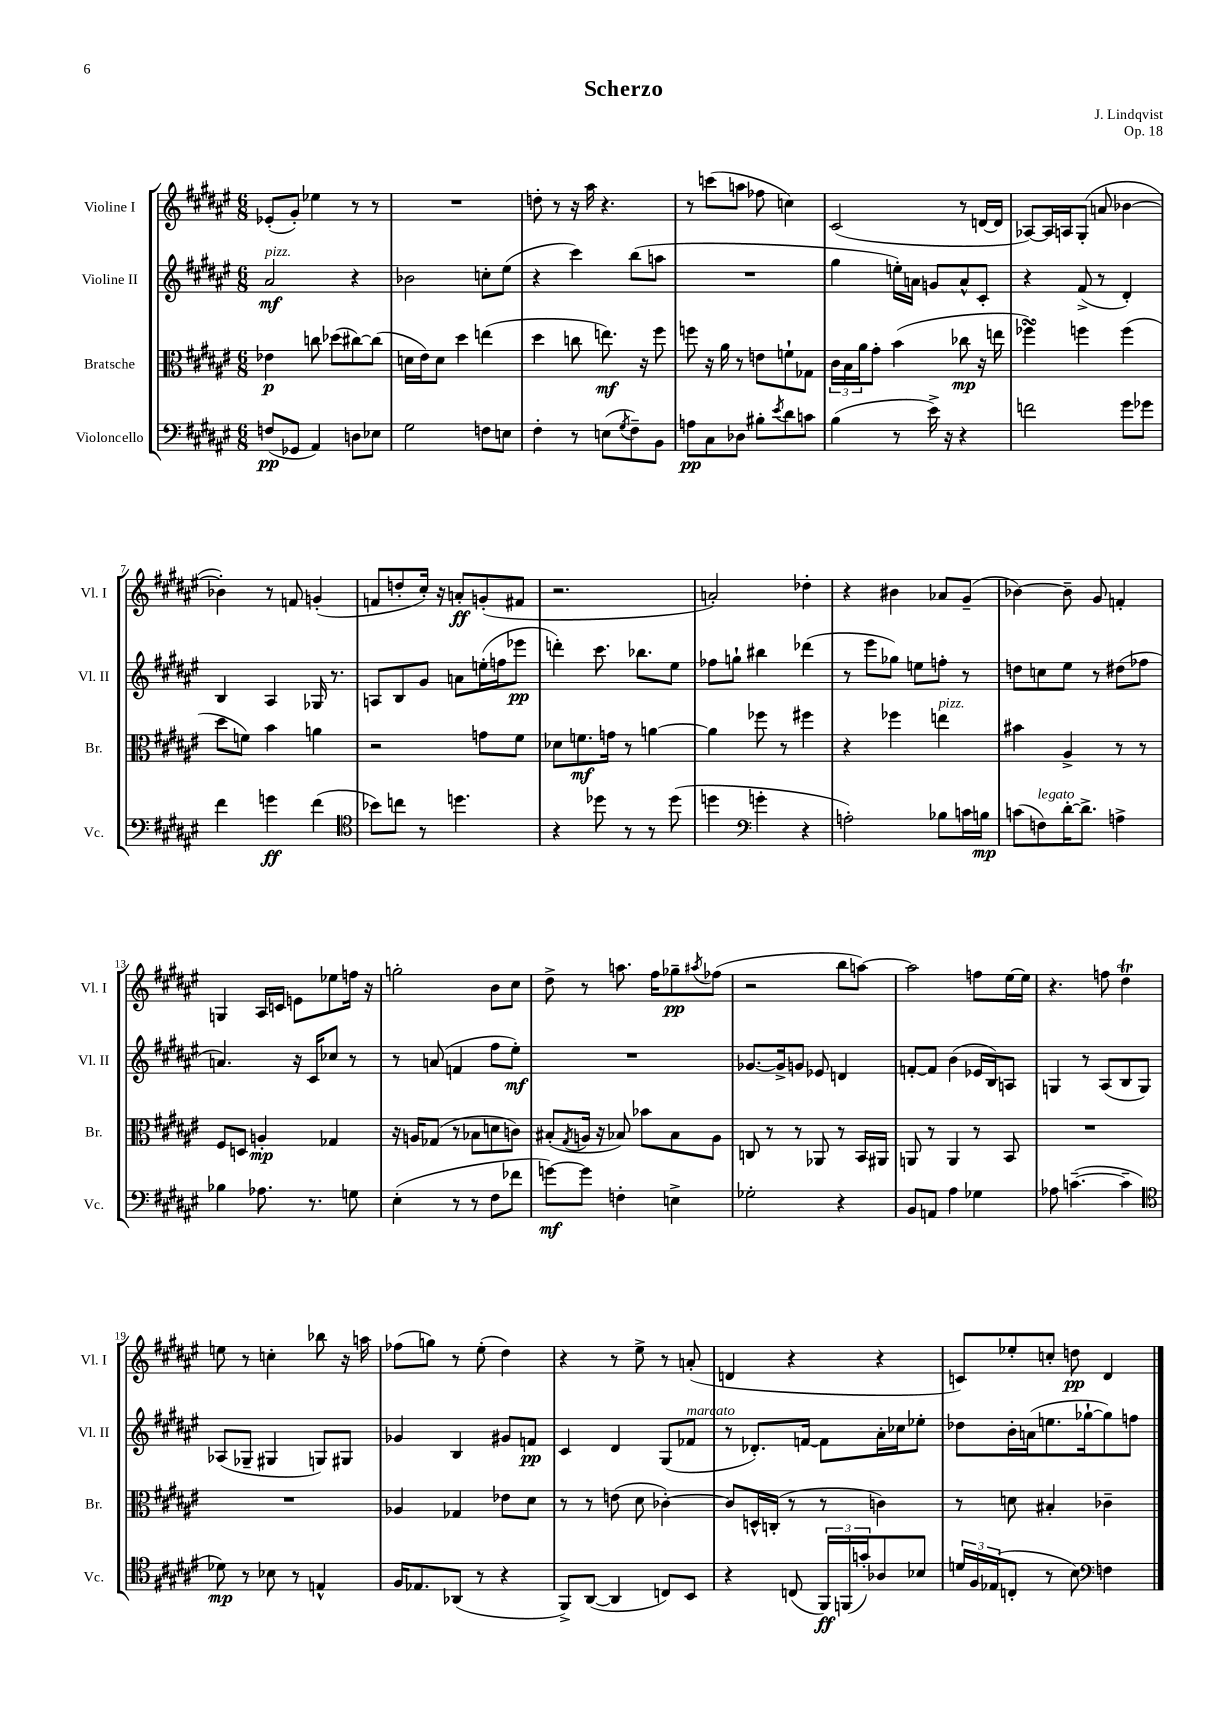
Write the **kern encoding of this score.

**kern	**kern	**kern	**kern
*staff4	*staff3	*staff2	*staff1
*clefF4	*clefC3	*clefG2	*clefG2
*k[f#c#g#d#a#e#]	*k[f#c#g#d#a#e#]	*k[f#c#g#d#a#e#]	*k[f#c#g#d#a#e#]
*M6/8	*M6/8	*M6/8	*M6/8
(8F	4e-	2a#	(8e-'
8GG-	.	.	8g#')
4AA#)	8cc	.	4ee-
.	(8dd-	.	.
8D	[8cc#)	4r	8r
8E-	(8cc#]	.	8r
=	=	=	=
2G#	16d	2b-	2.r
.	16e#)	.	.
.	8d	.	.
.	4dd#	.	.
8F	(4ee	8cc'	.
8E	.	(8ee#	.
=	=	=	=
4F#'	4dd#	4r	8dd'
.	.	.	8r
8r	8cc	4ccc#)	16r
.	.	.	16aa#
(8E	8.ee)	.	4.r
8qG#	.	.	.
8F#~)	.	(8bb	.
.	16r	.	.
8BB	8ff#	8aa	.
=	=	=	=
8A	8ff	2.r	8r
8C#	16r	.	(8ccc
.	16a#	.	.
8D-	8r	.	8aa
8B#'	8e	.	8ff-
8qe#	.	.	.
8d#	8f`	.	4cc)
8c	8G-	.	.
=	=	=	=
(4B	24c#	4gg#	(2c#
.	24B	.	.
.	24a#	.	.
.	8g#'	.	.
8r	(4b	16ee')	.
.	.	16a	.
16e#^)	.	8g	.
16r	.	.	.
4r	8cc-	8a^^	8r
.	16r	8c#'	[16d
.	16ee	.	16d]
=	=	=	=
2f	4ff-)	4r	[8A-)
.	.	.	16A-]
.	.	.	16A
.	4ff	(8f#^	(8G#'
.	.	8r	8a
8g#	(4ff	4d#')	[4b-
8g-	.	.	.
=	=	=	=
4f#	8dd#	4B	4b-'])
.	8f)	.	.
4g	4b	4A#	8r
.	.	.	8f
(4f#	4a	16G-	(4g'
.	.	8.r	.
=	=	=	=
*clefC4	*	*	*
8b-)	2r	8A	8f
8cc	.	8B	8dd'
8r	.	8g#	16cc#')
.	.	.	16r
4.dd	.	8a	8a'
.	8g	(16ee'	(8g'
.	.	16ff	.
.	8f#	8eee-	8f#
=	=	=	=
4r	8d-	4ddd')	2.r
.	8.f	.	.
8dd-	.	8.ccc#	.
.	16g	.	.
8r	8r	.	.
.	.	8.bb-	.
8r	[4a	.	.
(8dd-	.	8ee#	.
=	=	=	=
4dd	4a]	8ff-	2a')
.	.	8gg`	.
*clefF4	*	*	*
4g'	8ff-	4bb#	.
.	8r	.	.
4r	4ff#	(4ddd-	4dd-'
=	=	=	=
2A')	4r	8r	4r
.	.	8eee#	.
.	4ff-	8gg-)	4b#
.	.	8ee	.
8B-	4ee	8ff'	8a-
16c	.	8r	(8g#~
16B	.	.	.
=	=	=	=
(8c	4b#	8dd	[4b-)
8F)	.	8cc	.
[16d#'	4A#^	8ee#	8b-~]
8.d#^]	.	.	.
.	.	8r	8g#
4A^	8r	(8dd#	4f'
.	8r	8ff-	.
=	=	=	=
4B-	8F#	4.a)	4G
.	8D	.	.
8.A-	4A'	.	16A#
.	.	.	16c
.	.	16r	8e
8.r	.	16c#	.
.	4G-	8cc-	8ee-
8G	.	8r	16ff
.	.	.	16r
=	=	=	=
(4E#'	16r	8r	2gg'
.	16A	.	.
.	(8G-	(8a	.
8r	8r	4f	.
8r	8B-	.	.
8F#	8d	8ff#	8b
8f-	8c)	8ee#')	8cc#
=	=	=	=
[8g)	(8B#'	2.r	8dd#^
.	8qG#	.	.
8g]	16A	.	8r
.	16r	.	.
4F'	8B-)	.	8.aa
.	8b-	.	.
.	.	.	16ff#
4E^	8B-	.	8gg-~
.	.	.	8qaa#
.	8A	.	(8ff-
=	=	=	=
2G-'	8C	[8.g-	2r
.	8r	.	.
.	.	16g-^]	.
.	8r	8g	.
.	8AA-	8e-	.
4r	8r	4d	8bb
.	16BB	.	[8aa)
.	16AA#	.	.
=	=	=	=
8BB	8AA	[8f'	2aa]
8AA	8r	8f]	.
4A#	4AA	(4b	.
4G-	8r	16e-	8ff
.	.	16B)	.
.	8BB	8A	[16ee#
.	.	.	16ee#]
=	=	=	=
8A-	2.r	4G	4.r
([4.c~	.	.	.
.	.	8r	.
.	.	(8A#	8ff
4c~]	.	8B	4dd#
.	.	8G)	.
=	=	=	=
*clefC4	*	*	*
8d-)	2.r	(8A-	8ee
8r	.	8G-~	8r
8B-	.	4G#	4cc'
8r	.	.	.
4E^^	.	8G)	8bb-
.	.	8G#	16r
.	.	.	16aa
=	=	=	=
16F#	4A-	4g-	(8ff-
8.E-	.	.	.
.	.	.	8gg)
(8AA-	4G-	4B	8r
8r	.	.	(8ee#'
4r	8e-	8g#	4dd#)
.	8d#	8f	.
=	=	=	=
8FF#^)	8r	4c#	4r
([8AA#	8r	.	.
4AA#]	(8e	4d#	8r
.	8d#	.	8ee#^
8C)	[4c-')	(8G#	8r
8BB	.	8f-	(8a'
=	=	=	=
4r	8c-]	8r	4d
.	16D^^	8.d-')	.
.	(16C'	.	.
(8C	8r	.	4r
.	.	[16f	.
24FF#)	8r	8f]	.
(24FF	.	.	.
24g')	.	.	.
8A-	4c)	16a#'	4r
.	.	16cc-	.
8B-	.	8ee-'	.
=	=	=	=
24d	8r	8dd-	8c)
24F#	.	.	.
(24E-	.	.	.
8C'	8d	16b'	8ee-'
.	.	(16a	.
8r	4B#'	8.ee	8cc'
8B)	.	.	8dd
.	.	[16gg-`	.
*clefF4	*	*	*
4F	4c-~	8gg-])	4d#
.	.	8ff	.
==	==	==	==
*-	*-	*-	*-
